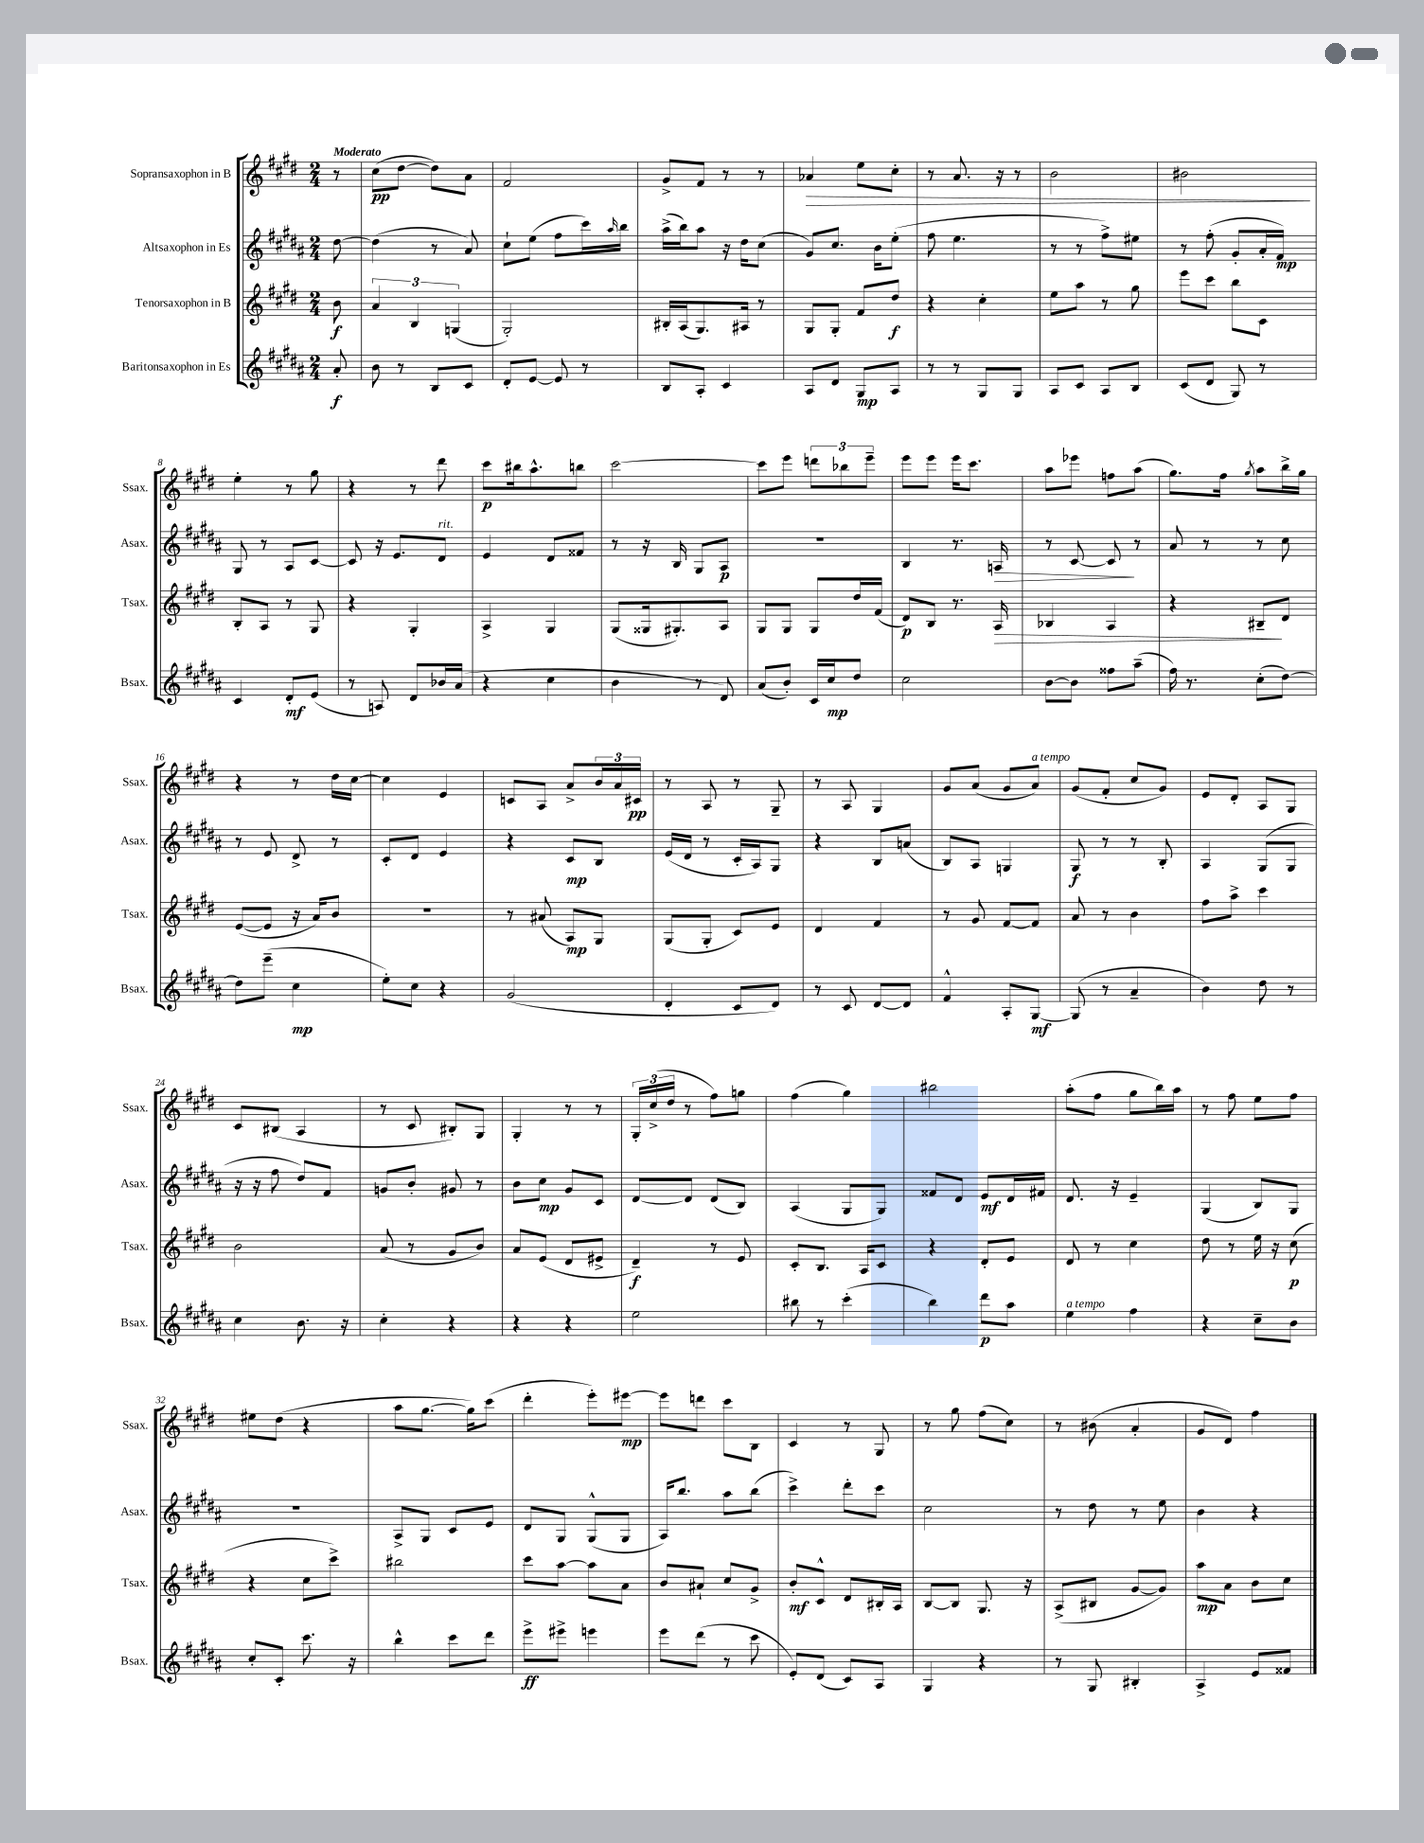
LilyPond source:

<<
\new StaffGroup <<
\new Staff = "s0" \with { instrumentName = "Sopransaxophon in B" shortInstrumentName = "Ssax." } {
    \clef treble \key e \major \numericTimeSignature \time 2/4 \partial 8 \tempo "Moderato"
    r8 |
    cis''8\pp( dis''8~ dis''8) a'8 |
    fis'2 |
    gis'8-> fis'8 r8 r8 |
    aes'4\> e''8 cis''8-. |
    r8 a'8. r16 r8 |
    b'2 |
    bis'2\! |
    e''4-. r8 gis''8 |
    r4 r8 dis'''8 |
    cis'''8\p bis''16 a''8.-^ b''8 |
    cis'''2~ |
    cis'''8 e'''8 \tuplet 3/2 { d'''8 bes''8 e'''8-- } |
    e'''8 e'''8 e'''16 cis'''8. |
    a''8 ees'''8 f''8 a''8( |
    gis''8.) fis''16 \acciaccatura { gis''8 } a''8 b''16-> gis''16 |
    r4 r8 dis''16 cis''16~ |
    cis''4 e'4 |
    c'8 a8 a'8-> \tuplet 3/2 { b'16 a'16 cis'16\pp } |
    r8 a8 r8 gis8-- |
    r8 a8 gis4 |
    gis'8 a'8( gis'8 a'8^\markup { \italic "a tempo" }) |
    gis'8( fis'8-. cis''8 gis'8) |
    e'8 dis'8-. a8 gis8 |
    cis'8 bis8( a4 |
    r8 cis'8 bis8-.) gis8 |
    gis4-. r8 r8 |
    \tuplet 3/2 { gis16-. cis''16->( dis''16 } r8 fis''8) g''8 |
    fis''4( gis''4) |
    bis''2 |
    a''8-.( fis''8 gis''8 b''16) a''16 |
    r8 fis''8 e''8 fis''8 |
    eis''8 dis''8( r4 |
    a''8 gis''8.~ gis''16) cis'''8( |
    dis'''4-. e'''8-.) eis'''8~\mp |
    eis'''8 d'''8 cis'''8 b8 |
    cis'4 r8 gis8 |
    r8 gis''8 fis''8( cis''8) |
    r8 bis'8( a'4-. |
    gis'8 dis'8) fis''4 \bar "|." |
}
\new Staff = "s1" \with { instrumentName = "Altsaxophon in Es" shortInstrumentName = "Asax." } {
    \clef treble \key b \major \numericTimeSignature \time 2/4 \partial 8
    dis''8~ |
    dis''4( r8 ais'8) |
    cis''8-! e''8( fis''8 cis'''16) \grace { ais''16 } b''16 |
    ais''16->( b''16) ais''8 r16 dis''16 cis''8( |
    gis'8) cis''8. b'16 e''8-.( |
    fis''8 e''4. |
    r8 r8 fis''8->) eis''8 |
    r8 fis''8-.( gis'8-. ais'16-. fis'16\mp) |
    gis8 r8 ais8 cis'8~ |
    cis'8 r16 e'8. dis'8^\markup { \italic "rit." } |
    e'4 dis'8 fisis'8 |
    r8 r16 b16 gis8 ais8\p |
    R2 |
    b4 r8. a16\> |
    r8 cis'8~ cis'8\! r8 |
    ais'8 r8 r8 cis''8 |
    r8 e'8 dis'8-> r8 |
    cis'8-. dis'8 e'4 |
    r4 cis'8\mp b8 |
    e'16( dis'16 r8 cis'16-. ais16) gis8 |
    r4 b8 a'8( |
    b8) ais8 g4 |
    gis8\f r8 r8 b8-. |
    ais4 gis8( gis8 |
    r16 r16 fis''8 dis''8) fis'8 |
    g'8 b'8-. gis'8 r8 |
    b'8 cis''8\mp gis'8 cis'8 |
    dis'8~ dis'8 dis'8( b8) |
    ais4( gis8 gis8) |
    fisis'8 dis'8 e'8\mf dis'16 fis'16 |
    dis'8. r16 e'4-- |
    gis4( b8) gis8 |
    R2 |
    ais8-> gis8 cis'8 e'8 |
    dis'8 gis8 gis8-^( gis8 |
    ais16) b''8. ais''8 b''8( |
    cis'''4->) dis'''8-. cis'''8 |
    cis''2 |
    r8 dis''8 r8 e''8 |
    b'4 r4 \bar "|." |
}
\new Staff = "s2" \with { instrumentName = "Tenorsaxophon in B" shortInstrumentName = "Tsax." } {
    \clef treble \key e \major \numericTimeSignature \time 2/4 \partial 8
    b'8\f |
    \tuplet 3/2 { a'4 b4 g4( } |
    gis2-.) |
    bis16-. a16( gis8.) ais16 r8 |
    gis8 gis8-. fis'8 dis''8\f |
    r4 cis''4-. |
    e''8 a''8 r8 gis''8 |
    e'''8 cis'''8 b''8 cis'8 |
    b8-. a8 r8 gis8 |
    r4 gis4-. |
    a4-> gis4 |
    gis8( gisis16 gis8.-.) a8 |
    gis8 gis8 gis8 dis''16 fis'16( |
    dis'8\p) b8 r8. a16\> |
    bes4 a4 |
    r4 bis8--\! dis'8 |
    e'8~( e'8 r16 a'16) b'8 |
    r2 |
    r8 ais'8( a8\mp) gis8 |
    gis8( gis8-. cis'8) e'8 |
    dis'4 fis'4 |
    r8 gis'8 fis'8~ fis'8 |
    a'8 r8 b'4 |
    fis''8 a''8-> cis'''4 |
    b'2 |
    a'8( r8 gis'8 b'8) |
    a'8 e'8( dis'8 eis'8-> |
    dis'4--\f) r8 e'8 |
    cis'8-. b8. a16 cis'8 |
    r4 dis'8-. e'8 |
    dis'8 r8 cis''4 |
    dis''8 r8 e''16 r16 cis''8\p( |
    r4 cis''8 cis'''8->) |
    bis''2 |
    cis'''8 a''8~ a''8 a'8 |
    b'8 ais'8-! cis''8 gis'8-> |
    b'8-.\mf cis'8-^ dis'8 bis16-. a16 |
    b8~ b8 gis8. r16 |
    a8->( bis8 gis'8~ gis'8) |
    a''8\mp a'8 b'8 cis''8 \bar "|." |
}
\new Staff = "s3" \with { instrumentName = "Baritonsaxophon in Es" shortInstrumentName = "Bsax." } {
    \clef treble \key b \major \numericTimeSignature \time 2/4 \partial 8
    ais'8-.\f |
    b'8 r8 b8 cis'8 |
    dis'8-. e'8~ e'8 r8 |
    b8 ais8-. cis'4 |
    ais8 dis'8 gis8\mp ais8 |
    r8 r8 gis8 gis8 |
    ais8 cis'8 ais8 b8 |
    cis'8( dis'8 gis8) r8 |
    cis'4 dis'8-.\mf e'8( |
    r8 a8) dis'8 bes'16 ais'16( |
    r4 cis''4 |
    b'4 r8 dis'8) |
    ais'8( b'8-.) cis'16 cis''16\mp dis''8 |
    cis''2 |
    b'8~ b'8 fisis''8 ais''8--( |
    fis''16) r8. cis''8-.( dis''8~) |
    dis''8 e'''8--( cis''4\mp |
    e''8-.) cis''8 r4 |
    gis'2( |
    dis'4-. cis'8 dis'8) |
    r8 cis'8 dis'8~ dis'8 |
    fis'4-^ ais8-. gis8~\mf |
    gis8( r8 ais'4-- |
    b'4) dis''8 r8 |
    cis''4 b'8. r16 |
    cis''4-. r4 |
    r4 r4 |
    e''2 |
    bis''8 r8 cis'''4-.( |
    b''4) dis'''8\p ais''8 |
    e''4^\markup { \italic "a tempo" } fis''4 |
    r4 cis''8-- b'8 |
    cis''8-. cis'8-. cis'''8. r16 |
    b''4-^ cis'''8 dis'''8 |
    e'''8->\ff eis'''8-> e'''4 |
    e'''8 dis'''8( r8 cis'''8 |
    e'8-.) dis'8( cis'8) ais8 |
    gis4 r4 |
    r8 gis8 bis4-. |
    ais4-> e'8 fisis'8 \bar "|." |
}
>>
>>
